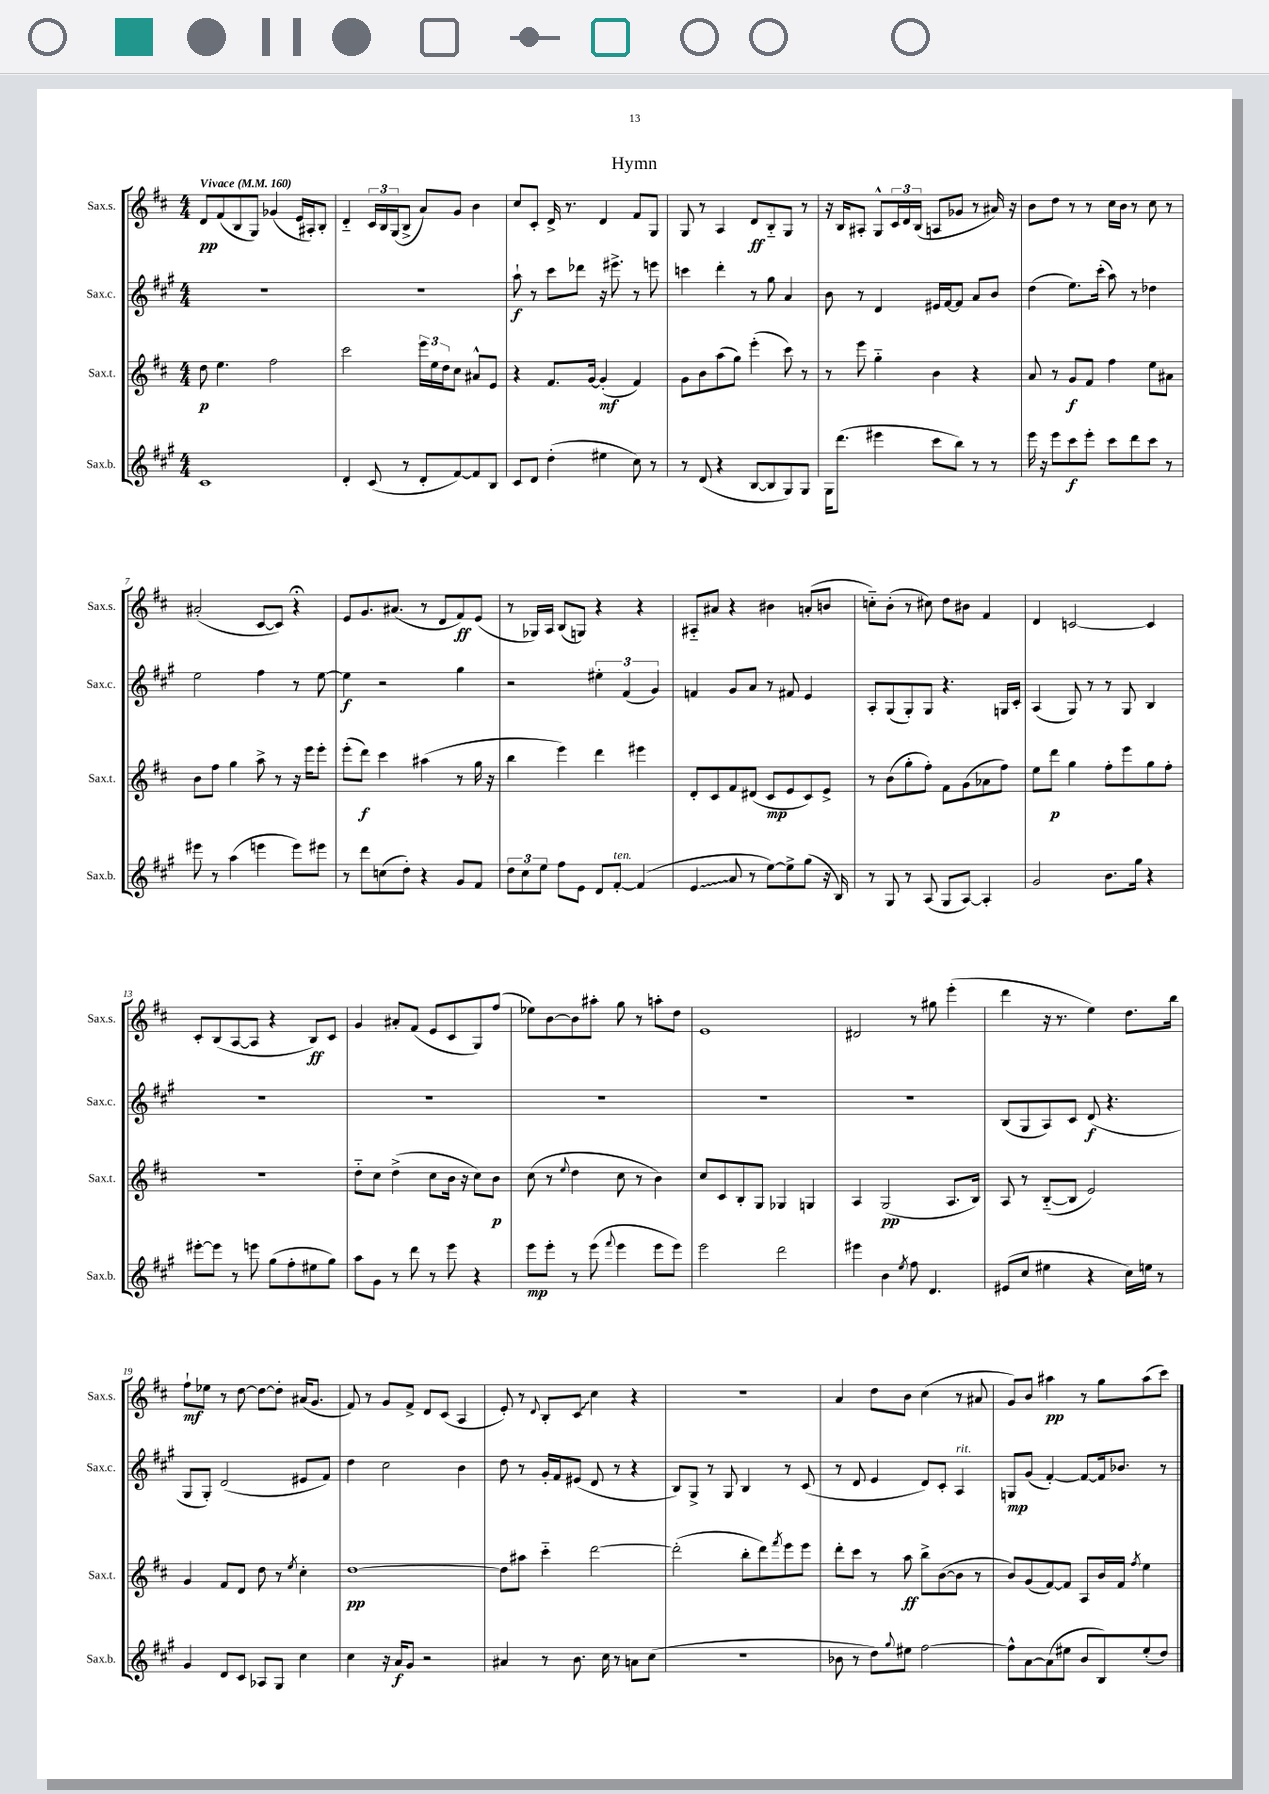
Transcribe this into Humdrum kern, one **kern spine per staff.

**kern	**kern	**kern	**kern
*staff4	*staff3	*staff2	*staff1
*clefG2	*clefG2	*clefG2	*clefG2
*k[f#c#g#]	*k[f#c#]	*k[f#c#g#]	*k[f#c#]
*M4/4	*M4/4	*M4/4	*M4/4
*MM160	*MM160	*MM160	*MM160
1c#	8dd	1r	8d
.	4.ee	.	(8f#
.	.	.	8B
.	.	.	8G)
.	2ff#	.	(4g-
.	.	.	16e
.	.	.	16A#')
.	.	.	8B'
=	=	=	=
4d'	2ccc#	1r	4d'~
(8c#	.	.	24c#
.	.	.	24B
.	.	.	(24G
8r	.	.	8B^
8d'	24eee	.	8a)
.	24ee	.	.
.	24dd	.	.
[8f#)	8cc#	.	8g
8f#]	8a#^^	.	4b
8B	8e	.	.
=	=	=	=
8c#	4r	8aa`	8cc#
8d	.	8r	8c#'
(4dd'	8.f#	8ccc#	16d^
.	.	.	8.r
.	.	8ddd-	.
.	[16g	.	.
4ee#	(4g']	16r	4d
.	.	8.eee#^	.
8cc#)	4f#)	8r	8f#
8r	.	8eee	8G
=	=	=	=
8r	8g	4ccc	8G
(8d	8b	.	8r
4r	(8aa	4ddd'	4A
.	8gg)	.	.
[8B	(4eee'	8r	8d
8B]	.	8gg#	8B'~
8G#)	8ccc#)	4a	8G
8G#	8r	.	8r
=	=	=	=
16G#	8r	8b	16r
(8.ddd	.	.	16B
.	8eee	8r	8A#'
4eee#	4gg'~	4d	8G^^
.	.	.	24c#
.	.	.	24d
.	.	.	(24B
8ccc#	4b	16e#	8A
.	.	[16f#	.
8bb)	.	8f#]	8g-
8r	4r	8a	8r
8r	.	8b	16a#)
.	.	.	16r
=	=	=	=
16eee	8a	(4dd	8b
16r	.	.	.
8eee	8r	.	8dd
8ccc#	8g	8.ee)	8r
8eee'	8f#	.	8r
.	.	(16ccc#'	.
8ccc#	4ff#	8aa)	16cc#
.	.	.	16b
8ddd	.	8r	8r
8ccc#	8ee	4dd-	8cc#
8r	8a#	.	8r
=	=	=	=
8eee#	8b	2ee	(2a#'
8r	8ff#	.	.
(4aa	4gg	.	.
4eee	8aa^	4ff#	[8c#
.	8r	.	8c#])
8eee)	16r	8r	4r;
.	16eee	.	.
8eee#	8eee'	[8ee	.
=	=	=	=
8r	(8eee'	4ee]	8e
8ddd	8ddd)	.	8.g
(8cc	4ccc#	2r	.
.	.	.	(8.a#
8dd')	.	.	.
4r	(4aa#	.	8r
.	.	.	8d
8g#	8r	4gg#	8f#)
8f#	16gg	.	(8e
.	16r	.	.
=	=	=	=
12dd	4bb	2r	8r
12cc#	.	.	.
.	.	.	16G-)
12ee	.	.	.
.	.	.	16A
8ff#	4eee)	.	(8B
8e	.	.	8G)
8d	4ddd	6ee#'	4r
[8f#'	.	.	.
.	.	(6f#	.
(4f#]	4eee#	.	4r
.	.	6g#)	.
=	=	=	=
4e	8d'	4f	8A#'~
.	8c#	.	8a#
8a	8f#	8g#	4r
8r	(8d#	8a	.
[8ee)	8c#	8r	4b#
8ee^]	8e	8f#	.
(8gg#	8c#)	4e	(8a'
16r	8e^	.	8b
16B)	.	.	.
=	=	=	=
8r	8r	8A'	8cc'~)
8G#	(8b	(8G#	(8b'
8r	8gg'	8G#')	8r
(8A	8ff#')	8G#	8cc#)
8G#	8f#	4.r	8dd
[8A)	(8g	.	8b#
4A']	8a-	.	4f#
.	8ff#)	16G	.
.	.	16c#'	.
=	=	=	=
2g#	8ee	(4A	4d
.	8ddd	.	.
.	4gg	8G#)	[2c
.	.	8r	.
8.b	8ff#'	8r	.
.	8eee	8G#	.
16gg#	.	.	.
4r	8gg	4B	4c]
.	8ff#'	.	.
=	=	=	=
[8eee#'	1r	1r	8c#'
8eee#]	.	.	(8B
8r	.	.	[8A
8eee	.	.	8A]
(8gg#	.	.	4r
8ff#'	.	.	.
8ee#	.	.	8B)
8gg#)	.	.	8c#
=	=	=	=
8aa	8dd'~	1r	4g
8g#	8cc#	.	.
8r	(4dd^	.	8a#'
8ddd	.	.	(8f#
8r	8cc#	.	8e
8eee	16b	.	8c#
.	16r	.	.
4r	8cc#)	.	8G)
.	8b	.	(8ff#
=	=	=	=
8eee	(8cc#	1r	8ee-)
8eee'	8r	.	[8b
.	8qqee	.	.
8r	4dd	.	8b]
(8eee	.	.	8aa#'
8qqfff#	.	.	.
4eee	8cc#	.	8gg
.	8r	.	8r
8eee	4b)	.	8aa'
8eee)	.	.	8dd
=	=	=	=
2eee	8cc#	1r	1e
.	8c#	.	.
.	8B'	.	.
.	8G	.	.
2ddd	4G-	.	.
.	4G	.	.
=	=	=	=
4eee#	4A	1r	2d#
4b	(2G	.	.
8qee	.	.	.
8ff#	.	.	8r
4.d	.	.	8gg#
.	8.A	.	(4eee'
.	16B)	.	.
=	=	=	=
(8e#	8A	(8B	4ddd
8cc#	8r	8G#	.
4ee#	([8B'~	8A)	16r
.	.	.	8.r
.	8B]	8c#	.
4r	2e)	(8d	4ee)
.	.	4.r	.
16cc#)	.	.	8.dd
16ee	.	.	.
8r	.	.	.
.	.	.	16bb
=	=	=	=
4g#	4g	8G#	8ff#`
.	.	8G#')	8ee-
8d	8f#	(2d	8r
8c#	8d	.	[8dd
8A-	8dd	.	8dd_
8G#	8r	.	8dd']
.	8qee	.	.
4cc#	4cc#'	8e#	(16a#
.	.	.	8.g
.	.	8f#)	.
=	=	=	=
4cc#	[1dd	4dd	8f#)
.	.	.	8r
16r	.	2cc#	8g
16a	.	.	.
8g#	.	.	8f#^
2r	.	.	8d
.	.	.	(8c#
.	.	4b	4A
=	=	=	=
4a#	8dd]	8dd	8e')
.	8aa#	8r	8r
.	.	.	8qqd
8r	4ccc#'~	16g#'	8B'
.	.	16f#	.
8.b	.	(8e#	8c#
.	[2ddd	8d	4cc#
16cc#	.	.	.
8r	.	8r	.
8a	.	4r	4r
(8cc#	.	.	.
=	=	=	=
1r	(2ddd']	8B)	1r
.	.	8G#^	.
.	.	8r	.
.	.	8G#	.
.	8bb'	4B	.
.	8ddd)	.	.
.	8qfff#	.	.
.	8eee	8r	.
.	8eee	(8c#	.
=	=	=	=
8b-	8ddd'	8r	4a
8r	8ccc#	8d	.
8dd)	8r	4e	8dd
8qqgg#	.	.	.
8ee#	8aa	.	8b
[2ff#	8bb^	8d)	(4cc#
.	([8b	8c#'	.
.	8b]	4A	8r
.	8r	.	8a#
=	=	=	=
8ff#^^]	8b)	8G	8g)
[8a	(8g	(8g#	8b
(8a]	[8f#)	[4f#')	4aa#
8ee#	8f#]	.	.
8b	8A	8f#_	8r
8B)	16b	16f#]	8gg
.	16f#	8.b-	.
.	8qff#	.	.
(8ee#'	4ee	.	(8aa#
8dd)	.	8r	8ccc#)
==	==	==	==
*-	*-	*-	*-
